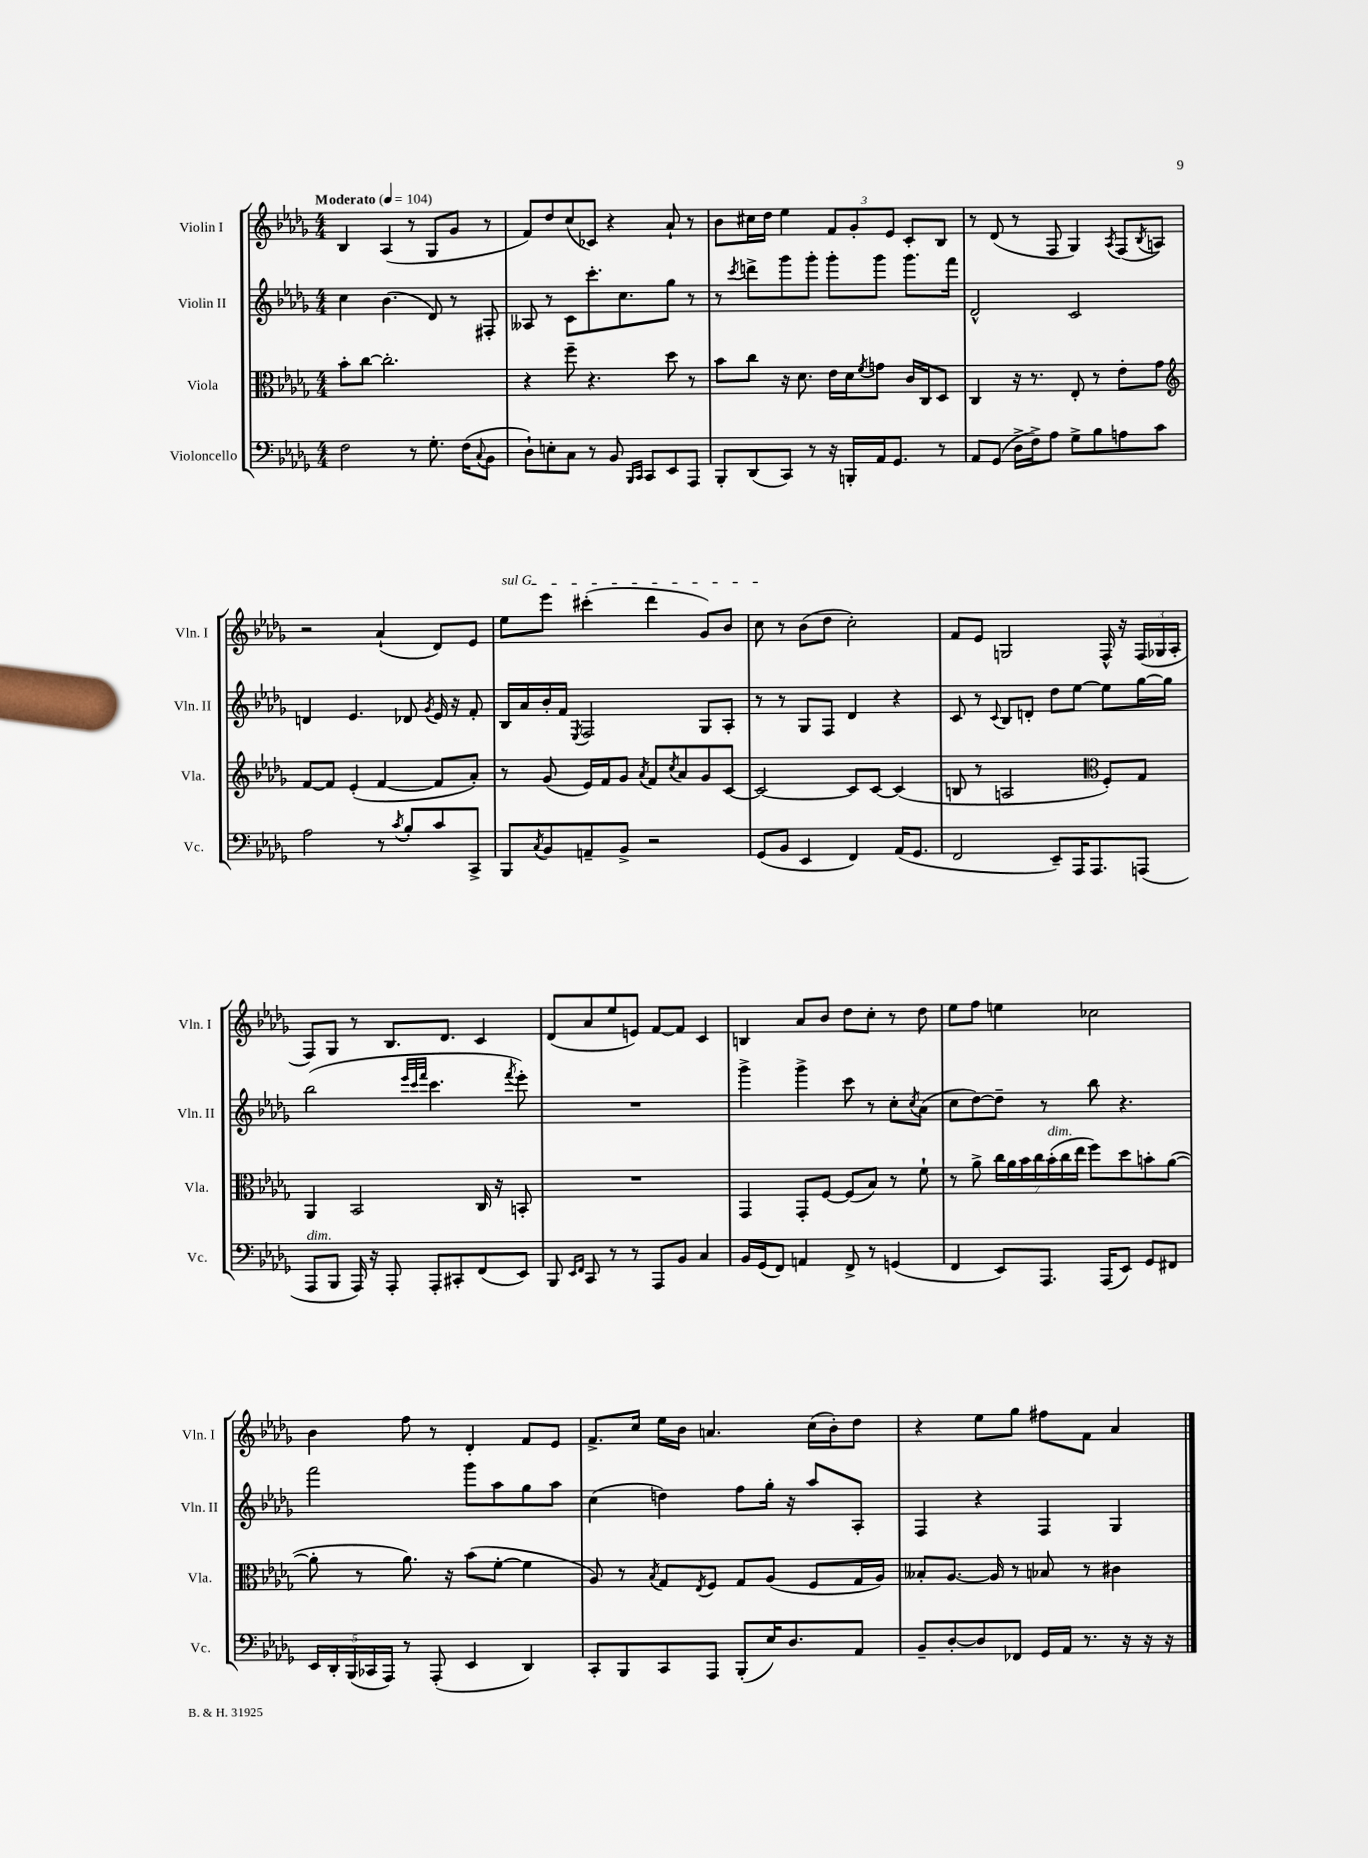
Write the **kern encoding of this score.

**kern	**kern	**kern	**kern
*staff4	*staff3	*staff2	*staff1
*clefF4	*clefC3	*clefG2	*clefG2
*k[b-e-a-d-g-]	*k[b-e-a-d-g-]	*k[b-e-a-d-g-]	*k[b-e-a-d-g-]
*M4/4	*M4/4	*M4/4	*M4/4
*MM104	*MM104	*MM104	*MM104
2F\	8b-'\L	4cc\	4B-/
.	[8cc\J	.	.
.	2.cc'\]	(4.b-\	(4A-/
8r	.	.	8r
8.G-'\	.	8d-/)	8G-/L
.	.	8r	8g-/J
(16F\LK	.	.	.
8qqC/	.	.	.
8BB-\J	.	8F#'/	8r
=	=	=	=
8D-`\L)	4r	8A--/	8f/L)
8E'\	.	8r	8dd-/
8C\J	8ff~\	8c\L	(8cc/
8r	4.r	8.ccc'\	8c-/J)
8BB-/	.	.	4r
.	.	8.cc\	.
16qqBBB-/LL	.	.	.
16qqCC/JJ	.	.	.
8CC/L	.	.	.
8EE-/	8dd-\	8gg-\J	8a-`/
8AAA-/J	8r	8r	8r
=	=	=	=
8BBB-'/L	8b-\L	8r	8b-\L
.	.	8qccc/	.
(8DD-/	8cc\J	8ddd^\L	16cc#\L
.	.	.	16dd-\JJ
8CC/J)	16r	8ggg-\	4ee-\
.	8.d-\	.	.
8r	.	8ggg-'\J	.
16r	16e-\LL	8ggg-'\L	12f/L
16BBB'/LL	16d-\J	.	.
.	.	.	12g-'/
.	8qf/	.	.
16AA-/J	8g\J	8ggg-\J	.
.	.	.	12e-/J
8.GG-/J	.	.	.
.	16c/LL	8.ggg-\L	8c'/L
.	16C/J	.	.
8r	8D-/J	.	8B-/J
.	.	16fff\Jk	.
=	=	=	=
8AA-/L	4C/	2d-^^/	8r
(8GG-/J	.	.	(8d-/
16D-^\LL	16r	.	8r
16F^\J)	8.r	.	.
8A-\J	.	.	8F/
8G-^\L	8E-'/	2c/	4G-/)
8B-\	8r	.	.
.	.	.	8qA-/
8A\	8e-'\L	.	(8F/L
.	.	.	8qB-/
8c\J	8g-\J	.	8A/J)
=	=	=	=
*	*clefG2	*	*
2A-\	[8f/L	4d/	2r
.	8f/]J	.	.
.	(4e-'/	4.e-/	.
8r	[4f/	.	(4a-`/
8qc/	.	.	.
8B-'/L	.	8d-/	.
.	.	8qg-/	.
8c/	8f/]L	16e-/	8d-/L)
.	.	16r	.
8CC^/J	8a-'/J)	8f'/	8e-/J
=	=	=	=
8BBB-/L	8r	16B-/LL	8ee-\L
.	.	16a-/	.
8qC/	.	.	.
8BB-/	(8g-/	16b-'/	8eee-\J
.	.	16f/JJ	.
.	.	8qE-/	.
8AA~/	16e-/LL)	2F/	(4ccc#'\
.	16f/J	.	.
8BB-^/J	8g-/J	.	.
.	8qa-/	.	.
2r	8f/L	.	4ddd-\
.	8qcc/	.	.
.	8a-/	.	.
.	8g-/	8G-/L	8g-/L)
.	[8c/J	8A-'/J	8b-/J
=	=	=	=
(8GG-/L	2c/_	8r	8cc\
8BB-/J	.	8r	8r
4EE-/	.	8G-/L	(8b-\L
.	.	8F/J	8dd-\J
4FF/)	8c/]L	4d-/	2cc'\)
.	[8c/J	.	.
(16AA-/LK	(4c/]	4r	.
8.GG-/J	.	.	.
=	=	=	=
2FF/	8B/	8c/	8f/L
.	8r	8r	8e-/J
.	.	8qqc/	.
.	2A/	8B-/L	2G/
.	.	8d'/J	.
8EE-~/L)	.	8dd-\L	.
16AAA-/K	.	[8ee-\J	.
8.AAA-/	.	.	.
*	*clefC3	*	*
.	8F'/L)	8ee-\]L	16F^^/
.	.	.	16r
(8AAA/J	8G-/J	[16gg-\L	(24F/LL
.	.	.	24G-/
.	.	16gg-\]JJ	.
.	.	.	24A-'/JJ
=	=	=	=
8AAA-/L	4AA-/	(2bb-\	8F/L)
8BBB-/J	.	.	8G-/J
16AAA-/)	2BB-/	.	8r
16r	.	.	.
8AAA-'/	.	.	8.B-/L
.	.	32qqeee-/LLL	.
.	.	32qqccc/	.
.	.	32qqfff/JJJ	.
8AAA-'/L	.	4.ccc\	.
.	.	.	8.d-/J
8CC#'/	.	.	.
(8FF/	16C/	.	4c/
.	16r	.	.
.	.	8qfff/	.
8EE-/J)	8BB'/	8eee-'\)	.
=	=	=	=
8BBB-/	1r	1r	(8d-/L
16qqEE-/LL	.	.	.
16qqFF/JJ	.	.	.
8CC/	.	.	8a-/
8r	.	.	8ee-/
8r	.	.	8e/J)
8AAA-/L	.	.	[8f/L
8BB-/J	.	.	8f/]J
4C/	.	.	4c/
=	=	=	=
16BB-/LL	4GG-/	4ggg-^\	4B/
(16GG-/J	.	.	.
8FF/J)	.	.	.
4AA/	8GG-'/L	4ggg-^\	8a-/L
.	[8F/J	.	8b-/J
8FF^/	(8F/]L	8ccc\	8dd-\L
8r	8B-/J)	8r	8cc'\J
(4GG/	8r	8cc'\L	8r
.	.	8qcc/	.
.	8f`\	(8a-\J	8dd-\
=	=	=	=
4FF/	8r	8cc\L	8ee-\L
.	8a-^\	[8dd-\)	8ff\J
8EE-/L)	28cc\LL	8dd-~\]J	4ee\
.	28a-\	.	.
.	28b-\	.	.
.	28cc\	.	.
8.AAA-/J	.	8r	.
.	(28b-'\	.	.
.	28cc\	.	.
.	28ee-\JJ	.	.
.	8ff\L)	8bb-\	2cc-\
(16AAA-/LK	.	.	.
8EE-/J)	8dd-\	4.r	.
8GG-/L	8b'\	.	.
8FF#/J	([8a-\J	.	.
=	=	=	=
20EE-/LL	8a-'\]	2fff\	4b-\
20DD-'/	.	.	.
(20BBB-/	.	.	.
.	8r	.	.
20CC-/	.	.	.
20AAA-/JJ)	.	.	.
8r	8.a-\)	.	8ff\
(8AAA-'/	.	.	8r
.	16r	.	.
4EE-/	(8b-\L	8ggg-\L	4d-'/
.	[8f'\J	8aa-\	.
4DD-/)	4f\]	8gg-\	8f/L
.	.	8aa-\J	8e-/J
=	=	=	=
8CC'/L	8A-/)	(4cc\	8.f^/L
8BBB-/	8r	.	.
.	.	.	16cc/Jk
.	8qB-/	.	.
8CC/	8G-/L	4dd\)	16ee-\LL
.	.	.	16b-\JJ
.	8qE-/	.	.
8AAA-/J	8F/J	.	4.a/
(8BBB-'/L	8G-/L	8ff\L	.
16E-/K)	(8A-/J	16gg-'\Jk	.
8.D-/	.	16r	.
.	8F/L	8aa-/L	(16cc\LL
.	.	.	16b-'\J)
8AA-/J	16G-/L	8A-'/J	8dd-\J
.	16A-/JJ)	.	.
=	=	=	=
8BB-~/L	8B--'/L	4F/	4r
[8D-'/	[8.A-/J	.	.
8D-/]	.	4r	8ee-\L
.	16A-/]	.	.
8FF-/J	8r	.	8gg-\J
16GG-/LL	8B-/	4F/	8ff#\L
16AA-/JJ	.	.	.
8.r	8r	.	8f\J
.	4c#\	4G-/	4a-/
16r	.	.	.
16r	.	.	.
16r	.	.	.
==	==	==	==
*-	*-	*-	*-
